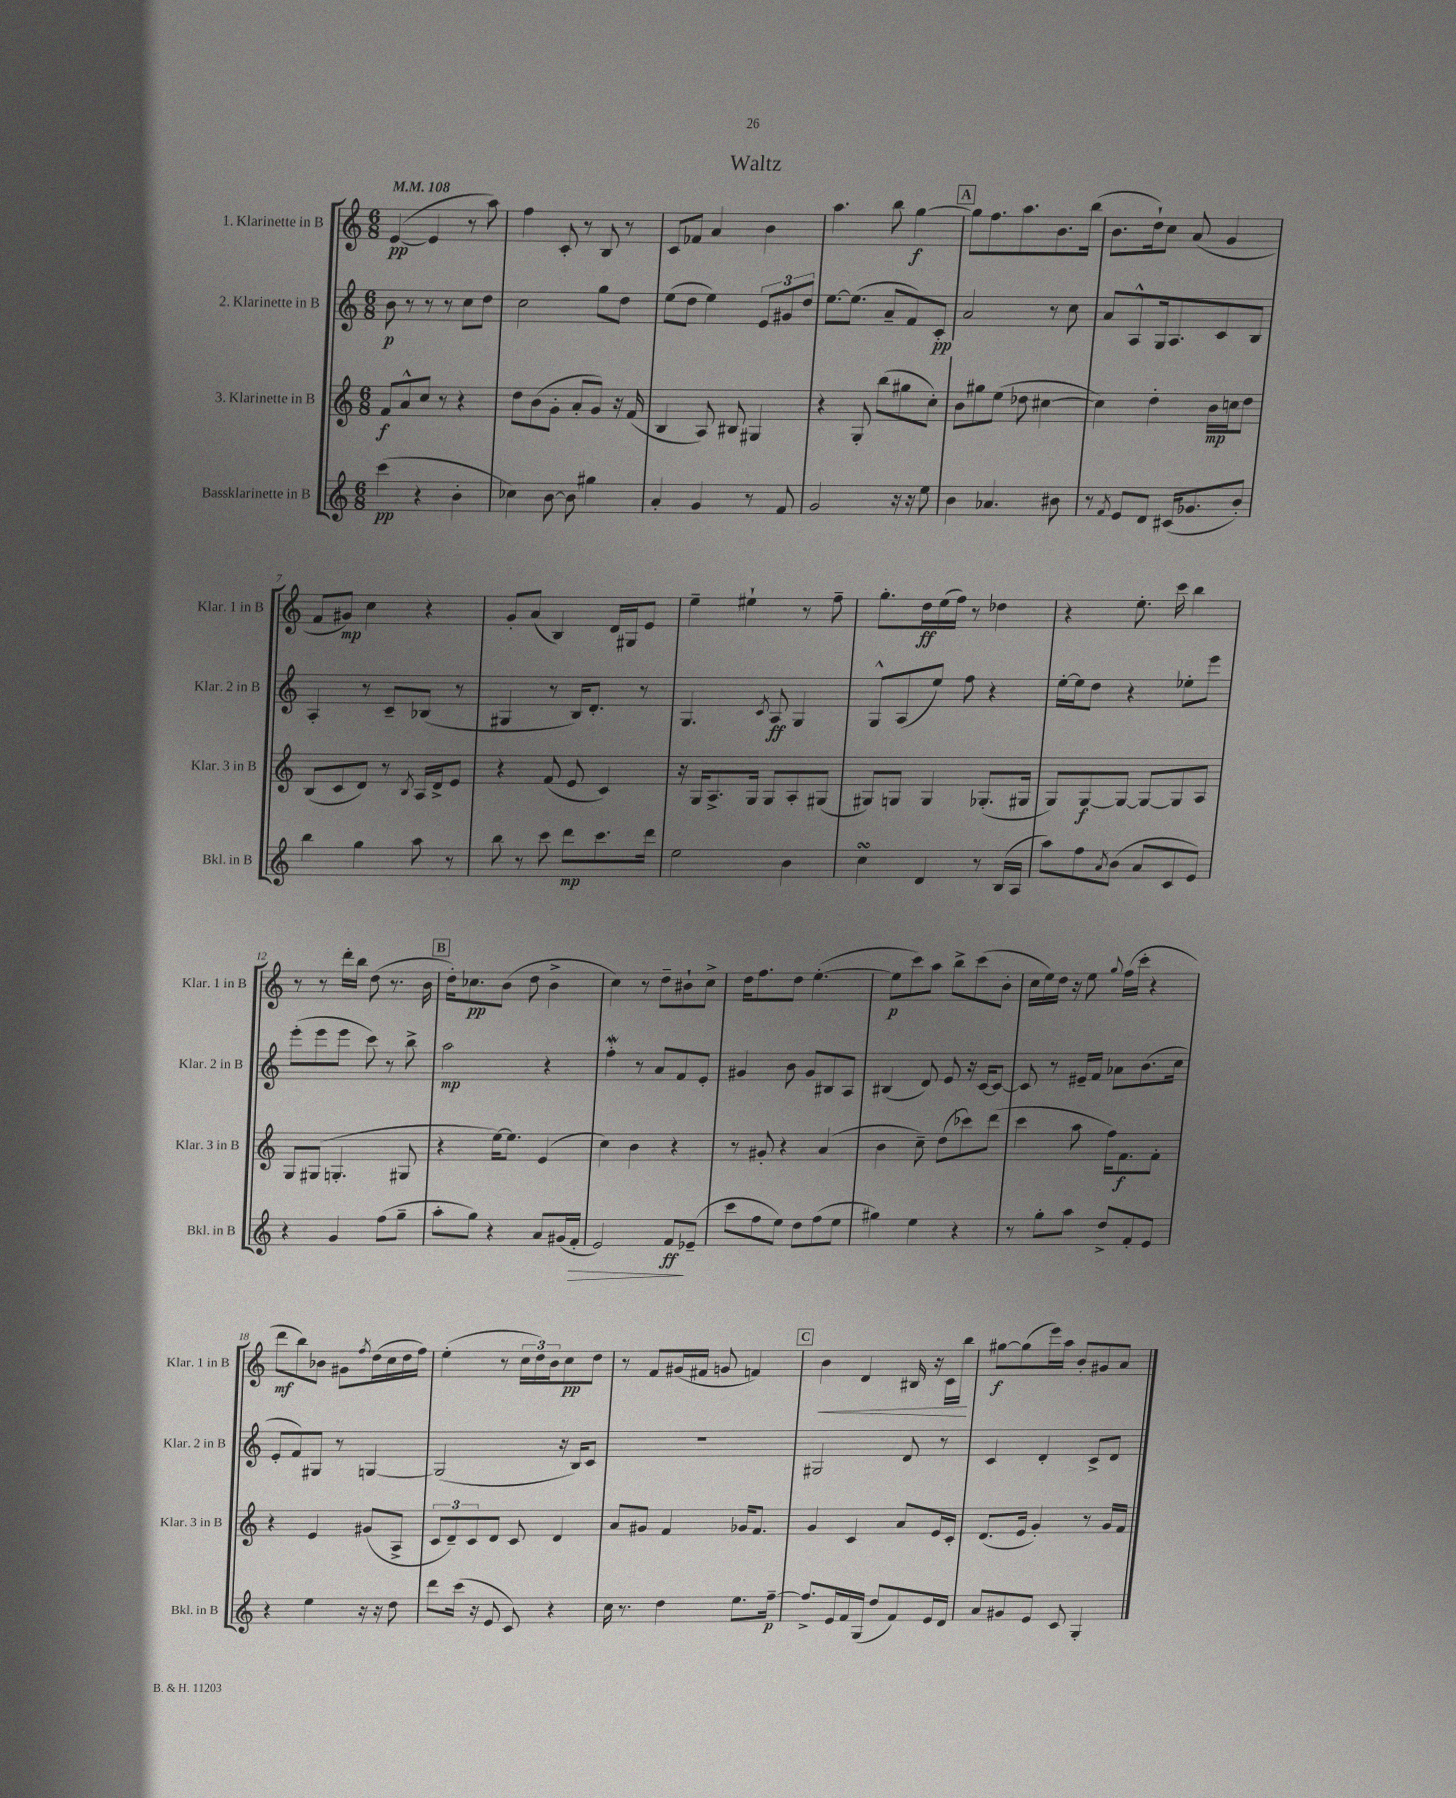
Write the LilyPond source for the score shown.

\header { title = "Waltz" }
<<
\new StaffGroup <<
\new Staff = "s0" \with { instrumentName = "1. Klarinette in B" shortInstrumentName = "Klar. 1 in B" } {
    \clef treble \key c \major \numericTimeSignature \time 6/8 \tempo 4 = 108
    e'4~\pp( e'4 r8 a''8) |
    f''4 c'8-. r8 b8 r8 |
    c'8 fes'8 a'4 b'4 |
    a''4. b''8 g''4~\f |
    \mark \markup { \box "A" } g''8 f''8. a''8. b'8. b''16( |
    b'8. d''16-!) c''8 a'8( g'4 |
    f'8 gis'8\mp) c''4 r4 |
    g'8-. a'8( b4) d'16 gis16 e'8 |
    e''4-- eis''4-! r8 f''8-- |
    g''8.-. d''16\ff e''16( f''16) r8 des''4 |
    r4 e''8.-. c'''16 b''4 |
    r8 r8 d'''16-. b''16 d''8( r8. b'16 |
    \mark \markup { \box "B" } d''16-.) ces''8.\pp b'8( d''8 b'4-> |
    c''4) r8 d''8-- bis'8-! c''8-> |
    d''16 f''8. d''8 e''4.~-.( |
    e''8\p c'''8) a''8 b''8-> c'''8( b'8-. |
    c''16 e''16) d''16 r16 e''8 \appoggiatura { g''8 } f''16( c'''16-. r4 |
    d'''8\mf b''8) bes'8 gis'8 \acciaccatura { f''8 } d''16( c''16 d''16 f''16) |
    e''4-.( r8 \tuplet 3/2 { c''16 d''16) b'16 } c''8\pp d''8 |
    r8 f'8 gis'16( fis'16 g'8 f'4) |
    \mark \markup { \box "C" } b'4\< d'4 bis16 r16 c'16 b''16\! |
    gis''8~\f gis''8( e'''16) a''16 b'8-. gis'8 a'8 \bar "|." |
}
\new Staff = "s1" \with { instrumentName = "2. Klarinette in B" shortInstrumentName = "Klar. 2 in B" } {
    \clef treble \key c \major \numericTimeSignature \time 6/8
    b'8\p r8 r8 r8 c''8 d''8 |
    c''2 g''8 d''8 |
    e''8( d''8 e''4) \tuplet 3/2 { e'8 gis'8 d''8 } |
    e''8.~ e''8.( a'8-- f'8) c'8-.\pp |
    \mark \markup { \box "A" } a'2 r8 c''8 |
    a'8 a8-^ g16 a8. c'8 b8 |
    a4-. r8 c'8-- bes8( r8 |
    gis4 r8 b16) d'8.-. r8 |
    g4. \acciaccatura { c'8 } a8\ff g4 |
    g8-^ a8( e''8) f''8 r4 |
    e''16~-. e''16 d''8 r4 ees''8-. e'''8 |
    e'''8-.( e'''8 e'''8 c'''8) r8 b''8-> |
    \mark \markup { \box "B" } a''2\mp r4 |
    f''4-.\mordent r8 a'8 f'8 e'8-. |
    gis'4 b'8 gis'8 bis8 a8 |
    bis4( d'8) e'8 r16 c'16~ c'8~ |
    c'8 r8 eis'16-- f'16 aes'8 b'8.( c''16 |
    e'8-. f'8) gis8 r8 g4~ |
    g2( r16 b16) c'8 |
    r2. |
    \mark \markup { \box "C" } gis2 d'8 r8 |
    c'4 d'4-. c'8-> d'8 \bar "|." |
}
\new Staff = "s2" \with { instrumentName = "3. Klarinette in B" shortInstrumentName = "Klar. 3 in B" } {
    \clef treble \key c \major \numericTimeSignature \time 6/8
    f'8\f a'8-^ c''8 r8 r4 |
    d''8 b'8( g'8-. a'8-. g'8) r16 f'16( |
    b4 a8) bis8 gis4 |
    r4 g8-. b''8( gis''8 c''8-.) |
    \mark \markup { \box "A" } b'8 gis''8 e''8( des''8 cis''4~ |
    cis''4) d''4-. b'16\mp c''16 d''8 |
    b8( c'8 d'8) r8 \acciaccatura { b8 } a16 d'16-> e'8 |
    r4 f'8( e'8 c'4) |
    r16 g16 a8.-> g16 g8 a8-. gis8( |
    gis8) g8 g4 ges8.-.( gis16 |
    g8) g8~\f g8~ g8~ g8 a8 |
    g8 gis8( g4.-. gis8 |
    \mark \markup { \box "B" } r4 e''16~) e''8. e'4( |
    c''4) b'4 r4 |
    r8 gis'8-. r4 a'4( |
    b'4 c''8--) d''8( ces'''8) d'''8( |
    c'''4 a''8 f''16) f'8.\f f'8-. |
    r4 e'4 gis'8( a8-> |
    \tuplet 3/2 { c'8 d'8--) c'8 } d'8 c'8 d'4 |
    a'8 gis'8 f'4 ges'16 f'8. |
    \mark \markup { \box "C" } g'4 c'4 a'8 e'16 c'16-. |
    d'8.( e'16 g'4-.) r8 g'16 f'16 \bar "|." |
}
\new Staff = "s3" \with { instrumentName = "Bassklarinette in B" shortInstrumentName = "Bkl. in B" } {
    \clef treble \key c \major \numericTimeSignature \time 6/8
    c'''4\pp( r4 b'4-. |
    ces''4) b'8~ b'8 gis''4 |
    a'4-. g'4 r8 f'8 |
    g'2 r16 r16 e''8 |
    \mark \markup { \box "A" } b'4 aes'4. bis'8 |
    r8 \acciaccatura { f'8 } e'8 d'8 cis'16( ges'8. b'8-.) |
    b''4 g''4 a''8 r8 |
    b''8 r8 c'''8 d'''8\mp c'''8. d'''16 |
    e''2 b'4 |
    c''4\turn d'4 r8 b16( a16 |
    a''8) f''8 \acciaccatura { a'8 } b'8( a'8 c'8 e'8) |
    r4 g'4 f''8( g''8-- |
    \mark \markup { \box "B" } a''8-. g''8) r4 a'8 gis'16( f'16-.\> |
    e'2) f'8\ff\! ees'8--( |
    c'''8 f''8 e''8) d''8 f''8( e''8 |
    gis''4) e''4 r4 |
    r8 g''8-. a''8 d''8-> f'8-. e'8 |
    r4 e''4 r16 r16 d''8 |
    d'''8 c'''16( r16 e'8 c'8) r4 |
    c''16 r8. d''4 e''8. f''16~--\p |
    \mark \markup { \box "C" } f''8.-> e'16 f'16 g16( d''8 f'8) e'16 d'16 |
    a'8 gis'8 e'8 c'8 g4-. \bar "|." |
}
>>
>>
